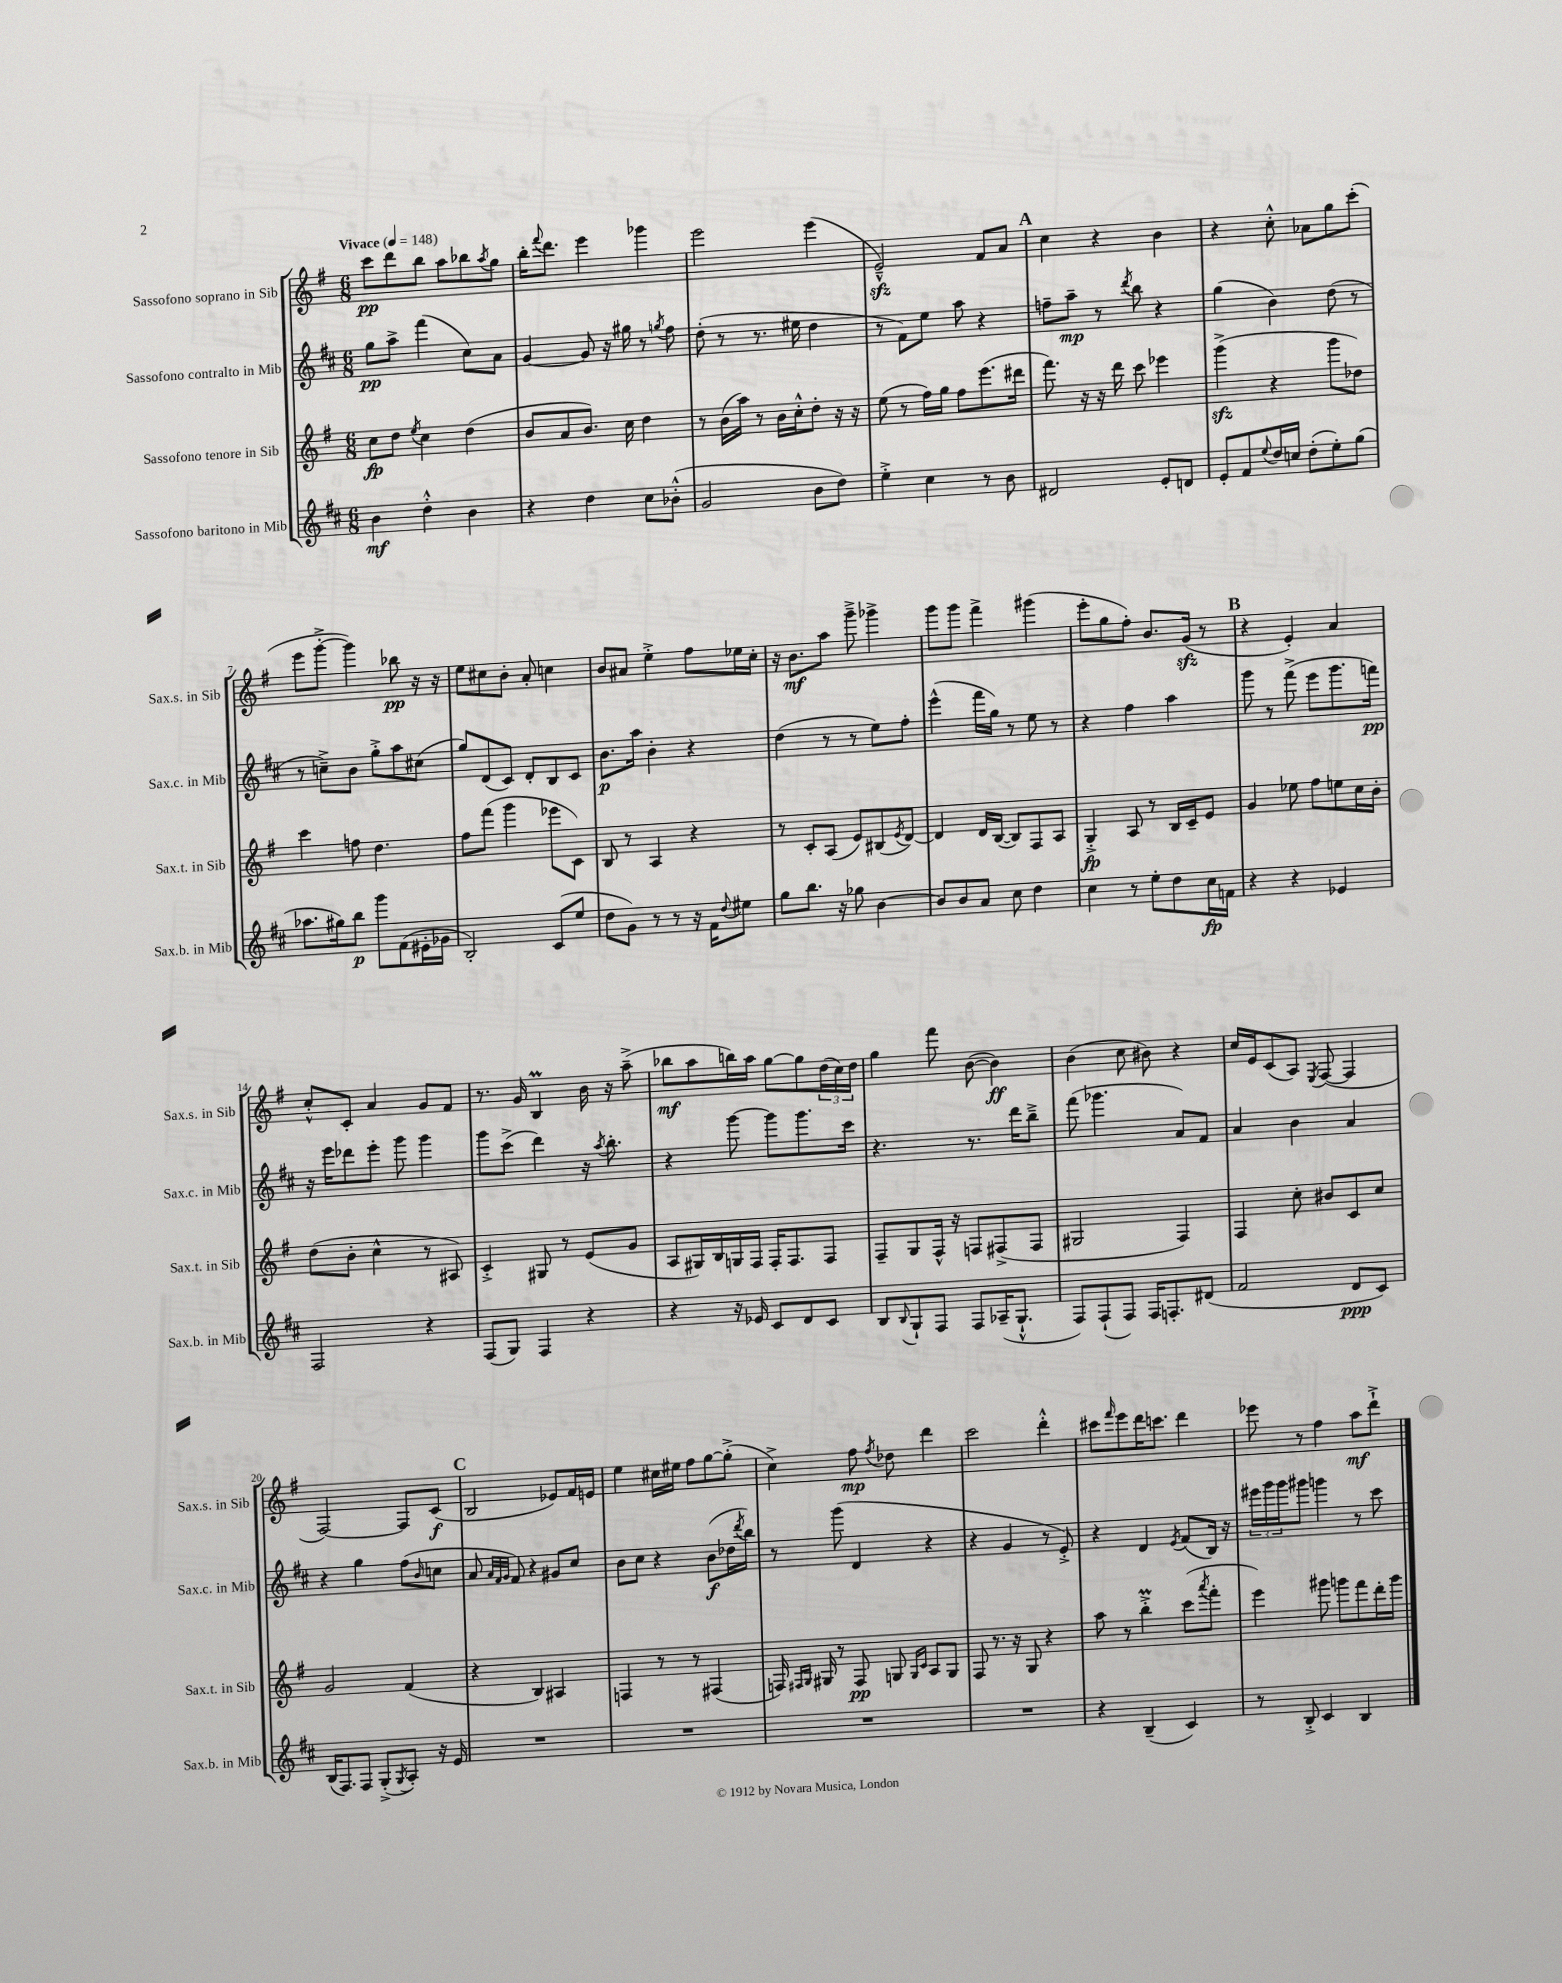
<<
\new StaffGroup <<
\new Staff = "s0" \with { instrumentName = "Sassofono soprano in Sib" shortInstrumentName = "Sax.s. in Sib" } {
    \clef treble \key g \major \numericTimeSignature \time 6/8 \tempo "Vivace" 4 = 148
    c'''8\pp d'''8 b''8 a''8 bes''8 \acciaccatura { a''8 } g''8 |
    b''16-. \appoggiatura { fis'''8 } d'''8. e'''4 ges'''4 |
    e'''2 e'''4( |
    e'2---^\sfz) fis'8 a'8 |
    \mark \markup { \bold "A" } c''4 r4 b'4 |
    r4 c''8-.-^ aes'8 g''8 c'''8-.( |
    e'''8 g'''8~-.-> g'''4) bes''8\pp r16 r16 |
    e''8 cis''8 b'8-. a'8-. c''4 |
    b'8 ais'8 e''4-.-> fis''8 ees''16 c''16-. |
    r16 b'8.\mf a''8 g'''8---> ges'''4-> |
    g'''8 g'''8 fis'''4-> gis'''4( |
    e'''8-. g''8 fis''8-.) b'8. g'16\sfz( r8 |
    \mark \markup { \bold "B" } r4 e'4-.) a'4 |
    c''8-.-^ c'8-. a'4 g'8 fis'8 |
    r8. g'16 b4\prall b'16 r16 a''8--->( |
    bes''8\mf a''8 b''16) a''16 g''8~ g''8 \tuplet 3/2 { d''16( c''16) d''16 } |
    g''4 fis'''8 b'8~( b'4\ff) |
    b'4( c''8 bis'8) r4 |
    c''16 e'16 c'8( a8) \acciaccatura { e8 } fis8~( fis4 |
    fis2~) fis8 c'8\f( |
    \mark \markup { \bold "C" } b2 ees'8) fis'16 e'16 |
    e''4 cis''16 eis''16 fis''8 g''8~ g''8-.->( |
    c''4->) fis''8\mp \acciaccatura { fis''8 } des''8 d'''4 |
    c'''2 d'''4-.-^ |
    cis'''8 \grace { fis'''16 } e'''8 d'''16 c'''8. d'''4 |
    ees'''8 r8 fis''4 a''8\mf d'''8-!-> \bar "|." |
}
\new Staff = "s1" \with { instrumentName = "Sassofono contralto in Mib" shortInstrumentName = "Sax.c. in Mib" } {
    \clef treble \key d \major \numericTimeSignature \time 6/8
    g''8\pp a''8-> fis'''4( cis''8) a'8 |
    g'4~ g'8 r16 gis''16 r8 \acciaccatura { g''8 } fis''8 |
    d''8-.( r8 r8. eis''16 d''4 |
    r8 fis'8) e''8 a''8 r4 |
    \mark \markup { \bold "A" } f''8-- a''8--\mp r8 \acciaccatura { d'''8 } b''8 r4 |
    g''4( b'4) d''8( r8 |
    r8 c''8--->) b'8 g''8-.-> a''8 cis''8( |
    g''8) d'8( cis'8) d'8-. b8 cis'8 |
    b'8.\p a''16 b'4-. r4 |
    d''4( r8 r8 e''8) fis''8-. |
    e'''4-^( fis'''16 g''16) r8 e''8 r8 |
    r4 fis''4 a''4 |
    \mark \markup { \bold "B" } g'''8 r8 fis'''8->( e'''8 g'''8. f'''16\pp) |
    r16 e'''16 des'''8 e'''8-. g'''8 g'''4 |
    g'''8 cis'''8->( d'''4) r16 \acciaccatura { a''8 } b''8.-. |
    r4 g'''8~ g'''8 g'''8. cis'''16 |
    r4. r8. d'''16 b''8---> |
    fis'''8( ges'''4. a'8) fis'8 |
    a'4 b'4 a'4 |
    r4 g''4 fis''8( \grace { b'16 } c''8 |
    \mark \markup { \bold "C" } a'8 \grace { a'32 fis'32 g'32 } fis'8) r4 gis'8 cis''8 |
    b'8 cis''8 r4 b'8\f( des''16 \acciaccatura { d'''8 } b''16) |
    r8 g'''8( d'4 r4 |
    r4 g'4 r8 e'8-.->) |
    r4 d'4 \acciaccatura { e'8 } fis'8( b16) r16 |
    \tuplet 3/2 { eis'''16 g'''16 g'''16 } gis'''8 g'''4 r8 cis'''8 \bar "|." |
}
\new Staff = "s2" \with { instrumentName = "Sassofono tenore in Sib" shortInstrumentName = "Sax.t. in Sib" } {
    \clef treble \key g \major \numericTimeSignature \time 6/8
    c''8\fp d''8 \acciaccatura { e''8 } c''4 d''4( |
    b'8 a'8 b'8.) c''16 d''4 |
    r8 b'16( a''16) r8 b'16 c''16-.-^ d''8-. r16 r16 |
    e''8( r8 fis''16) g''16 fis''8 e'''8.( dis'''16 |
    \mark \markup { \bold "A" } fis'''8.) r16 r16 d'''16 c'''8 ees'''4 |
    g'''4->\sfz( r4 g'''8 des''8) |
    c'''4 f''8 d''4. |
    fis''8 fis'''8( g'''4 ees'''8 c'8) |
    b8 r8 a4 r4 |
    r8 c'8-. a8( e'8) bis8( \acciaccatura { e'8 } d'8~) |
    d'4 d'16 b16~( b8) fis8 a8 |
    g4-.->\fp a8 r8 b16 c'16-- e'8 |
    \mark \markup { \bold "B" } g'4 ees''8 fis''8 e''8 c''16 b'16-. |
    d''8( b'8-. c''4-^ r8 ais8) |
    c'4-.-> gis8 r8 e'8( g'8 |
    a8 gis16) b16 g16 fis16 fis16-. fis8. fis8 |
    fis8-- g8 fis16-^ r16 f8 fis8->( fis8 |
    gis2 fis4) |
    fis4 c''8-. bis'8 c'8 c''8 |
    g'2 fis'4( |
    \mark \markup { \bold "C" } r4 b4) ais4 |
    f4 r8 r8 fis4( |
    f16) \grace { fis16 g16 } gis16 r8 fis8\pp g8 \grace { g16 c'16 } a8 g8 |
    fis8 r8. r16 g8 r4 |
    a''8 r8 b''4-.->\prall c'''8( \acciaccatura { a'''8 } fis'''8-. |
    e'''4) gis'''8 g'''8 fis'''8 d'''16-. g'''16 \bar "|." |
}
\new Staff = "s3" \with { instrumentName = "Sassofono baritono in Mib" shortInstrumentName = "Sax.b. in Mib" } {
    \clef treble \key d \major \numericTimeSignature \time 6/8
    b'4\mf d''4-.-^ b'4 |
    r4 d''4 cis''8 bes'8-.-^( |
    g'2 b'8 d''8) |
    e''4-.-> cis''4 r8 b'8 |
    \mark \markup { \bold "A" } dis'2 e'8-. d'8 |
    e'8-. fis'8 \appoggiatura { e''8 } d''16 c''16 d''8-.( e''8-.) g''8( |
    aes''8. gis''16) b''8\p g'''8 fis'8( eis'16-. ges'16 |
    b2-.) cis'8( e''8 |
    d''8 g'8) r8 r8 r16 fis'16 \appoggiatura { d''8 } eis''8 |
    g''8 b''8. r16 ges''8 b'4~ |
    b'8 b'8 a'8 cis''8 d''4 |
    cis''4 r8 e''8-. d''8 cis''16\fp f'16 |
    \mark \markup { \bold "B" } r4 r4 ees'4 |
    fis2 r4 |
    fis8( g8) fis4 r4 |
    r4 r16 ees'16 cis'8 d'8 cis'8 |
    b8 \appoggiatura { b8 } g8-! fis8 fis8 aes16--( g8.-!-^ |
    fis8) fis8-!( fis8) fis16 f8.-. dis'8( |
    fis'2 d'8\ppp cis'8) |
    b16( fis8.) fis8 g8-.->( \acciaccatura { g8 } a8-.) r16 e'16 |
    \mark \markup { \bold "C" } R2. |
    R2. |
    R2. |
    R2. |
    r4 b4--( cis'4) |
    r8 b8-.-> cis'4 b4 \bar "|." |
}
>>
>>
